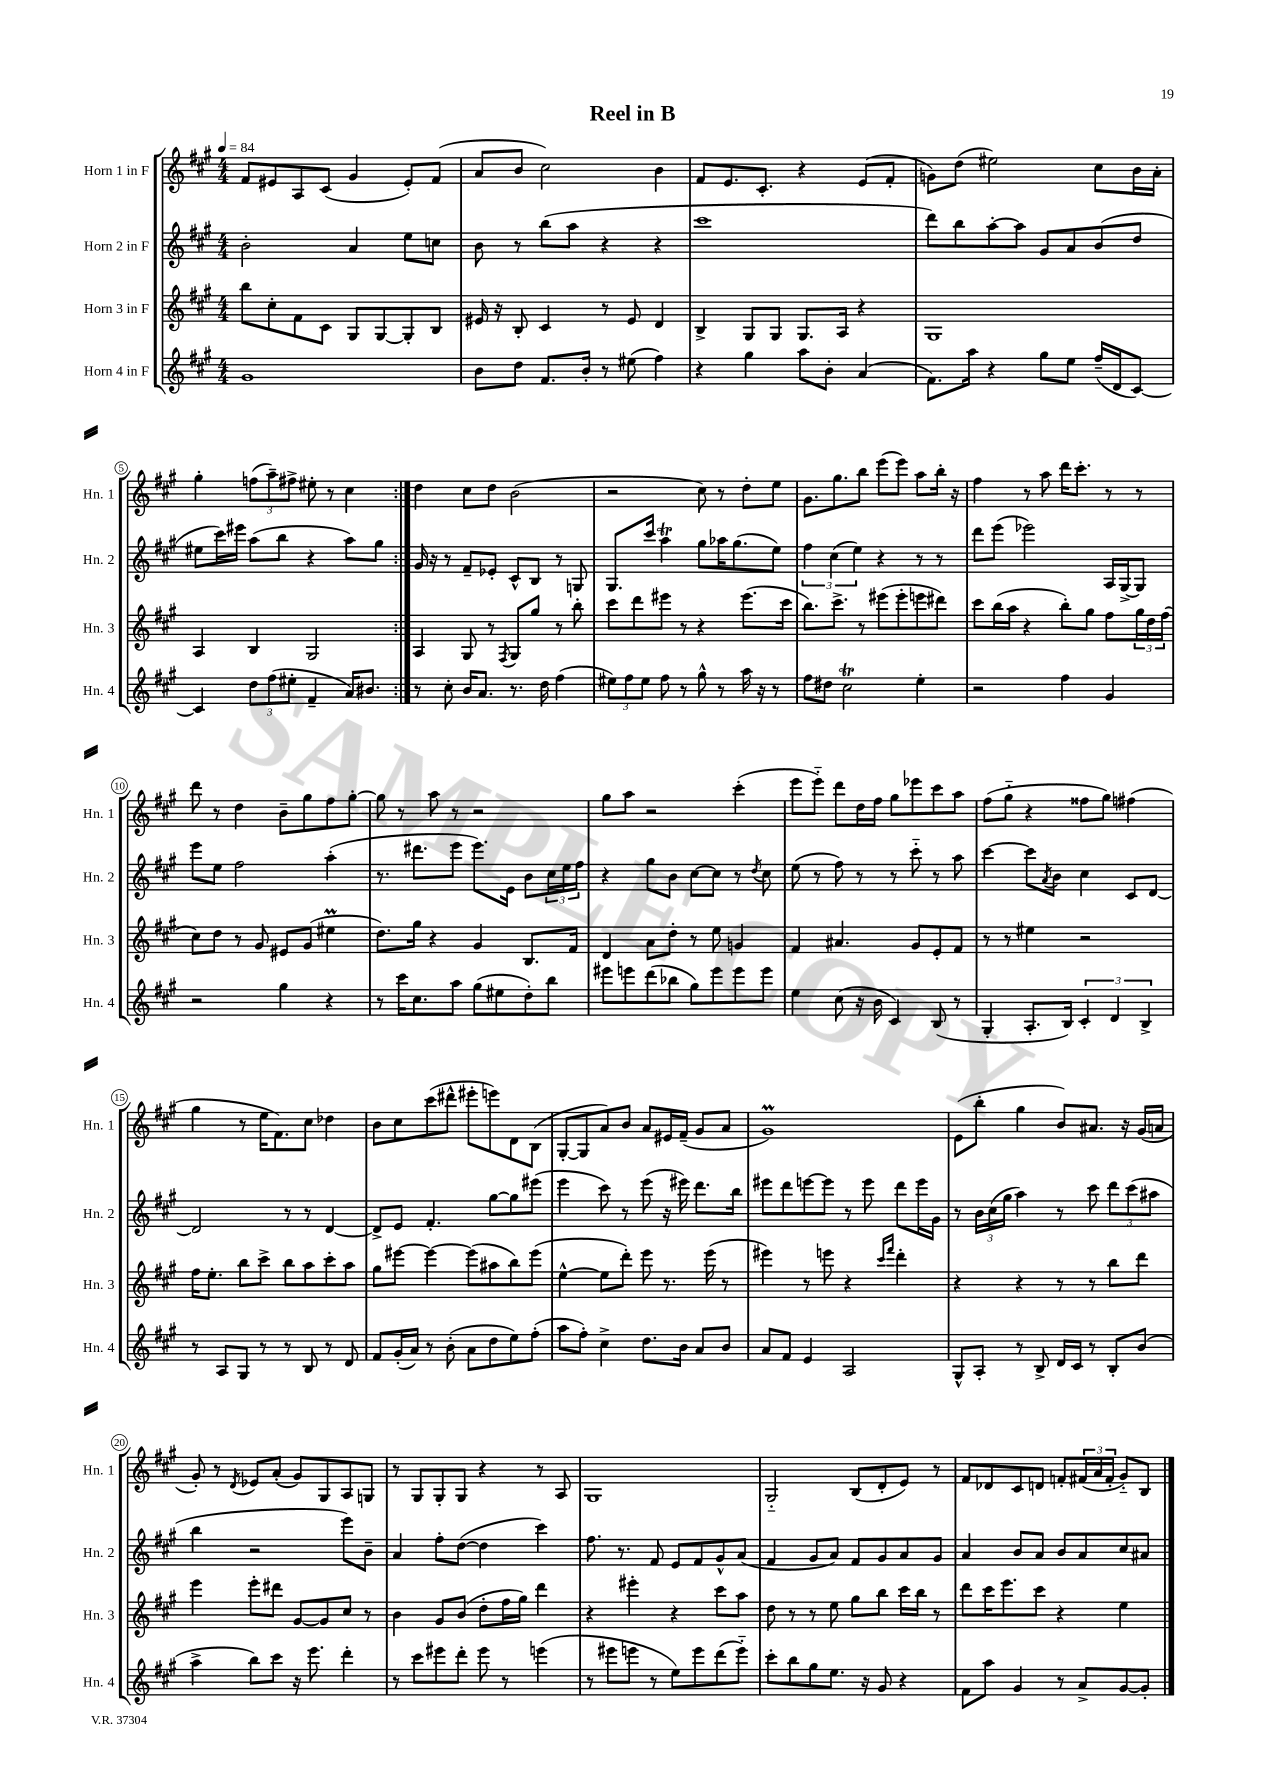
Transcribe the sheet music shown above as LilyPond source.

\header { title = "Reel in B" }
<<
\new StaffGroup <<
\new Staff = "s0" \with { instrumentName = "Horn 1 in F" shortInstrumentName = "Hn. 1" } {
    \clef treble \key a \major \numericTimeSignature \time 4/4 \tempo 4 = 84
    \repeat volta 2 { fis'8 eis'8 a8 cis'8( gis'4 eis'8-.) fis'8( |
    a'8 b'8 cis''2) b'4 |
    fis'8 e'8. cis'8.-. r4 e'8( fis'8-. |
    g'8) d''8( eis''2) cis''8 b'16 a'16-. |
    gis''4-. \tuplet 3/2 { f''8( a''8--) fis''8-> } eis''8-. r8 cis''4 | }
    d''4 cis''8 d''8 b'2( |
    r2 cis''8) r8 d''8-. e''8 |
    gis'8. gis''8. b''8 e'''8( e'''8) a''8 b''16-. r16 |
    fis''4 r8 a''8 d'''16 cis'''8.-. r8 r8 |
    d'''8 r8 d''4 b'8-- gis''8 fis''8 gis''8~-. |
    gis''8 r8 a''8 r8 r2 |
    gis''8 a''8 r2 cis'''4-.( |
    e'''8 e'''8-_) d'''8 d''16 fis''16 gis''8 ees'''8 cis'''8 a''8 |
    fis''8( gis''8-_ r4 fisis''8 gis''8) fis''4( |
    gis''4 r8 e''16 fis'8.) cis''8 des''4 |
    b'8 cis''8 cis'''8( dis'''8-^ eis'''8-. e'''8) d'8 b8( |
    gis8~-. gis8 a'8) b'8 a'8 eis'16 fis'16--( gis'8 a'8 |
    gis'1\prall) |
    e'8( b''8-. gis''4 b'8) ais'8. r16 gis'16( a'16 |
    gis'8-.) r8 \acciaccatura { d'8 } ees'8 a'8-.( gis'8) gis8 a8 g8 |
    r8 gis8 gis8-. gis8 r4 r8 a8 |
    gis1 |
    gis2-_ b8( d'8-. e'8) r8 |
    fis'8 des'8 cis'8 d'8 f'8-. \tuplet 3/2 { fis'16( a'16 fis'16-. } gis'8-_) b8 \bar "|." |
}
\new Staff = "s1" \with { instrumentName = "Horn 2 in F" shortInstrumentName = "Hn. 2" } {
    \clef treble \key a \major \numericTimeSignature \time 4/4
    \repeat volta 2 { b'2-. a'4 e''8 c''8 |
    b'8 r8 b''8( a''8 r4 r4 |
    cis'''1 |
    d'''8) b''8 a''8~-. a''8 gis'8 a'8 b'8( d''8 |
    eis''8 cis'''16) eis'''16 a''8( b''8 r4 a''8) gis''8 | }
    gis'16 r16 r8 fis'8-- ees'8-. cis'8-^ b8 r8 g8 |
    gis8. cis'''16 a''4\trill gis''8 aes''16 gis''8.( e''8) |
    \tuplet 3/2 { fis''4 cis''4( e''4) } r4 r8 r8 |
    d'''8 e'''8( ees'''2) a16 gis16~-> gis8 |
    e'''8 e''8 fis''2 a''4-.( |
    r8. dis'''8. e'''8 e'''8.) e'16 b'8 \tuplet 3/2 { cis''16 e''16 fis''16 } |
    r4 gis''8 b'8 cis''8~ cis''8 r8 \acciaccatura { d''8 } cis''8 |
    e''8( r8 fis''8) r8 r8 cis'''8-_ r8 a''8 |
    cis'''4~ cis'''8 \acciaccatura { a'8 } b'8 cis''4 cis'8 d'8~ |
    d'2 r8 r8 d'4~ |
    d'8-> e'8 fis'4.-. gis''8~ gis''8 eis'''8( |
    e'''4 cis'''8) r8 e'''8( r16 eis'''16) d'''8. b''16 |
    eis'''8 d'''8 e'''8~ e'''8 r8 e'''8 d'''8 e'''16 gis'16 |
    r8 \tuplet 3/2 { b'16 cis''16( gis''16 } a''4) r8 cis'''8 \tuplet 3/2 { d'''8 cis'''8( ais''8 } |
    b''4 r2 e'''8) b'8-- |
    a'4 fis''8-. d''8~( d''4 cis'''4) |
    fis''8. r8. fis'8 e'8 fis'8 gis'8-^ a'8( |
    fis'4 gis'8 a'8) fis'8 gis'8 a'8 gis'8 |
    a'4 b'8 a'8 b'8 a'8 cis''8 ais'8 \bar "|." |
}
\new Staff = "s2" \with { instrumentName = "Horn 3 in F" shortInstrumentName = "Hn. 3" } {
    \clef treble \key a \major \numericTimeSignature \time 4/4
    \repeat volta 2 { b''8 cis''8-. fis'8 cis'8 gis8 gis8~ gis8-. b8 |
    eis'16 r16 b8-. cis'4 r8 eis'8 d'4 |
    b4-> gis8 gis8 gis8. a16 r4 |
    gis1 |
    a4 b4 gis2 | }
    a4 gis8 r8 \acciaccatura { fis8 } gis8 gis''8 r8 b''8-. |
    cis'''8 d'''8 eis'''8 r8 r4 eis'''8.( cis'''16 |
    b''8.) cis'''8.-> r8 eis'''8( eis'''8-. e'''8 dis'''8) |
    cis'''8 b''16( a''16 r4 b''8-.) gis''8 fis''8 \tuplet 3/2 { gis''16 d''16 fis''16( } |
    cis''8) d''8 r8 gis'8 eis'8 gis'8( eis''4\prall |
    d''8.) gis''16 r4 gis'4 b8. fis'16 |
    d'4 a'8 d''8-. r8 e''8 g'4 |
    fis'4 ais'4. gis'8 e'8-. fis'8 |
    r8 r8 eis''4 r2 |
    fis''16 e''8.-. b''8 cis'''8-> b''8 a''8 cis'''8-. a''8 |
    gis''8 eis'''8~ eis'''4~ eis'''8( ais''8 b''8) eis'''8( |
    e''4~-^ e''8 d'''8-.) e'''8 r8. e'''16( r8 |
    eis'''4) r8 e'''8 r4 \grace { cis'''16 fis'''16 } d'''4-. |
    r4 r4 r8 r8 b''8 d'''8 |
    e'''4 e'''8-. dis'''8 gis'8~ gis'8 cis''8 r8 |
    b'4 gis'8 b'8( d''8-. fis''16 gis''16) d'''4 |
    r4 eis'''4-. r4 cis'''8 a''8 |
    d''8 r8 r8 e''8 gis''8 b''8 cis'''16 b''16 r8 |
    d'''8 cis'''16 e'''8. cis'''8 r4 e''4 \bar "|." |
}
\new Staff = "s3" \with { instrumentName = "Horn 4 in F" shortInstrumentName = "Hn. 4" } {
    \clef treble \key a \major \numericTimeSignature \time 4/4
    \repeat volta 2 { gis'1 |
    b'8 d''8 fis'8. b'16-. r8 eis''8( fis''4) |
    r4 gis''4 a''8 b'8-. a'4( |
    fis'8.) a''16 r4 gis''8 e''8 fis''16--( d'16 cis'8~) |
    cis'4 \tuplet 3/2 { d''8 fis''8( eis''8-. } fis'4-- a'16) bis'8. | }
    r8 cis''8-. b'16 a'8. r8. d''16 fis''4( |
    \tuplet 3/2 { eis''8) fis''8 eis''8 } fis''8 r8 gis''8-^ r8 a''16 r16 r8 |
    fis''8 dis''8 cis''2\trill e''4-. |
    r2 fis''4 gis'4 |
    r2 gis''4 r4 |
    r8 cis'''16 cis''8. a''8 gis''8( eis''8 d''8-.) b''8 |
    eis'''8 e'''8 d'''8( bes''8 gis''8) e'''8 e'''8 e'''8 |
    e''4 cis''8( r16 b'16 cis'4) b8( r8 |
    gis4-. a8.-. b16) \tuplet 3/2 { cis'4-. d'4 b4-> } |
    r8 a8 gis8 r8 r8 b8 r8 d'8 |
    fis'8 gis'16-.( a'16) r8 b'8-.( a'8 d''8 e''8) fis''8-.( |
    a''8 fis''8-.) cis''4-> d''8. b'16 a'8 b'8 |
    a'8 fis'8 e'4 a2 |
    gis8-^ a8-. r8 b8-> d'16 cis'16 r8 b8-. b'8( |
    a''4-> b''8) cis'''8 r16 e'''8. d'''4-. |
    r8 cis'''8 eis'''8 d'''8-. eis'''8 r8 e'''4( |
    r8 eis'''8 e'''8 r8 e''8) e'''8 d'''8( e'''8-_) |
    cis'''8-. b''8 gis''8 e''8. r16 gis'8 r4 |
    fis'8 a''8 gis'4 r8 a'8-> gis'8~ gis'8-. \bar "|." |
}
>>
>>
\layout { \context { \Score \override BarNumber.stencil = #(make-stencil-circler 0.1 0.3 ly:text-interface::print) } }
